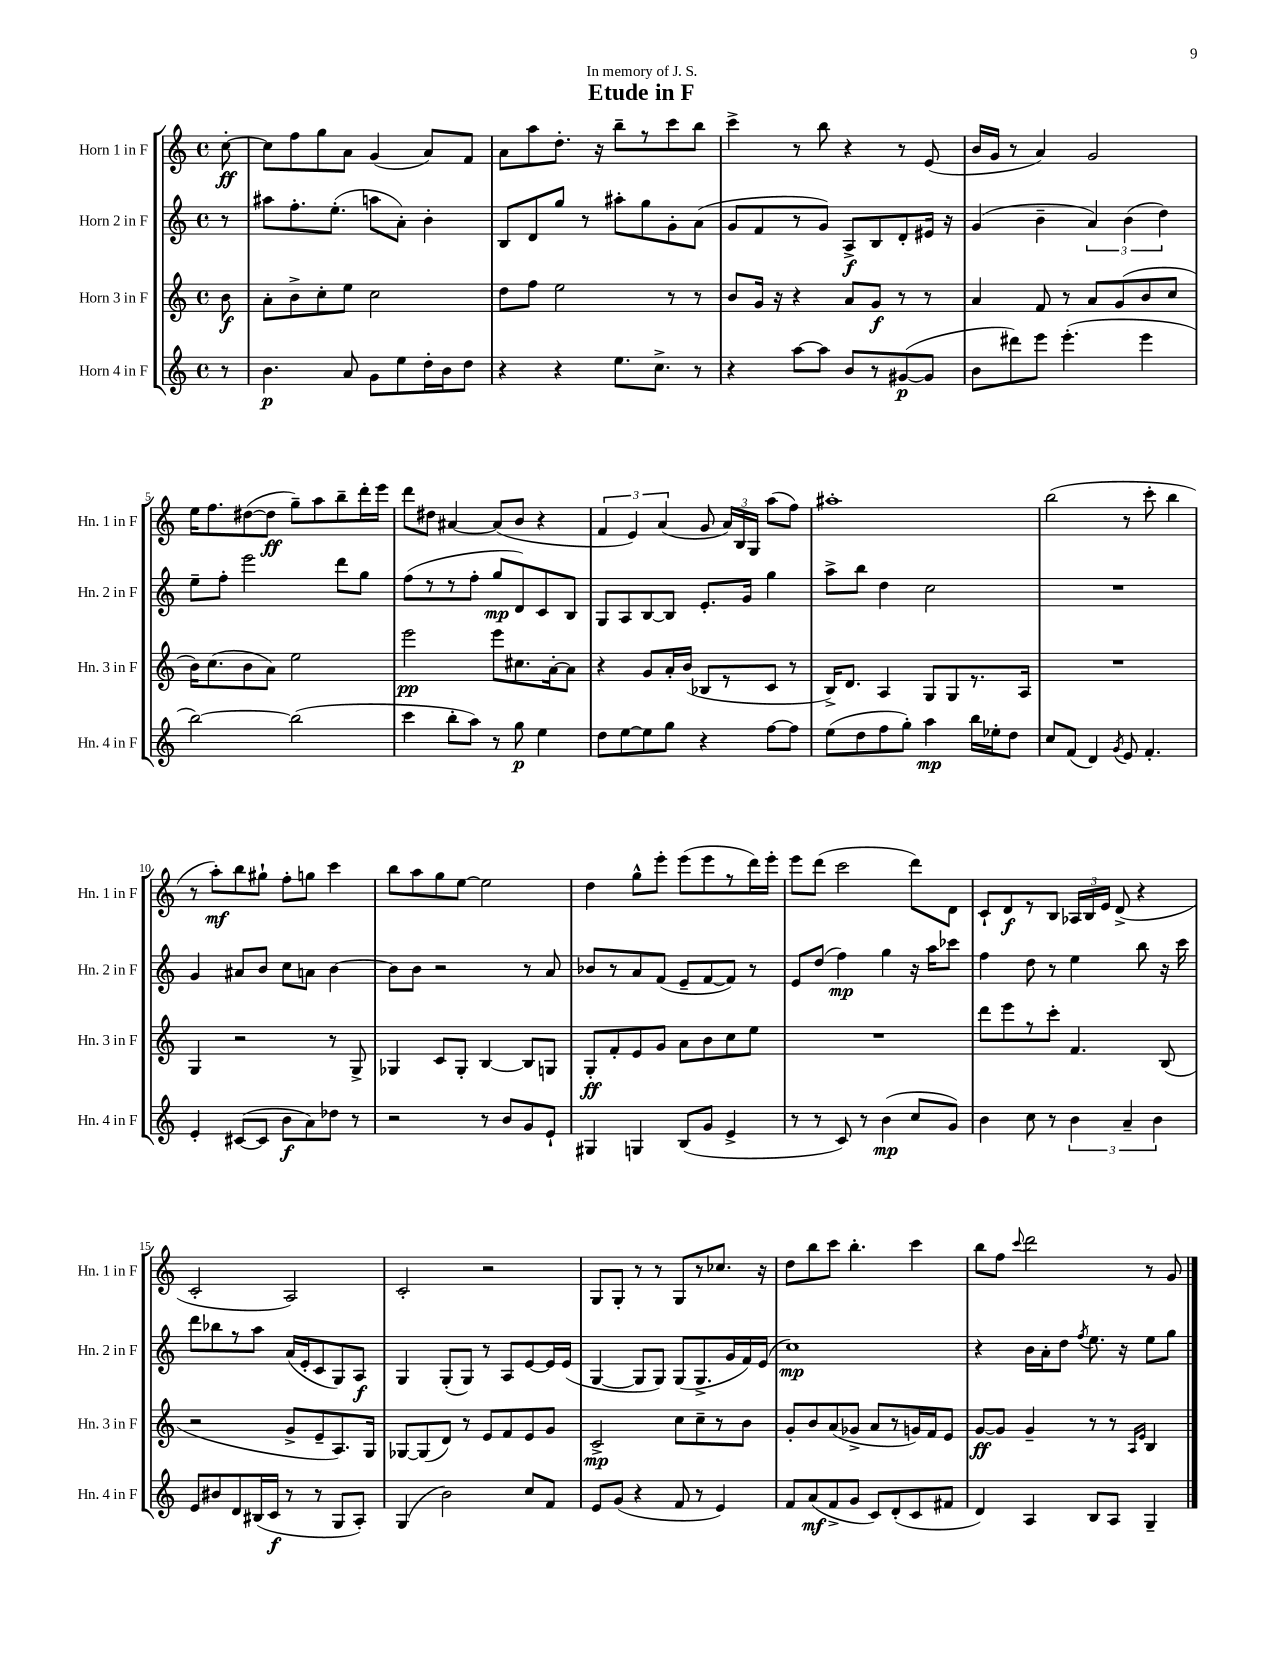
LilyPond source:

\header { title = "Etude in F" dedication = "In memory of J. S." }
<<
\new StaffGroup <<
\new Staff = "s0" \with { instrumentName = "Horn 1 in F" shortInstrumentName = "Hn. 1 in F" } {
    \clef treble \key c \major \defaultTimeSignature \time 4/4 \partial 8
    \autoBeamOff c''8~-.\ff |
    c''8[ f''8 g''8 a'8] g'4( a'8[) f'8] |
    a'8[ a''8 d''8.]-. r16 b''8[-- r8 c'''8 b''8] |
    c'''4-> r8 b''8 r4 r8 e'8( |
    b'16[ g'16] r8 a'4) g'2 |
    e''16[ f''8. dis''8~( dis''8]\ff g''8[--) a''8 b''8-- d'''16-. e'''16] |
    d'''8[ dis''8] ais'4~ ais'8[( b'8] r4 |
    \tuplet 3/2 { f'4 e'4) a'4( } g'8 \tuplet 3/2 { a'16[) b16 g16] } a''8[( f''8]) |
    ais''1-. |
    b''2( r8 c'''8-. b''4 |
    r8 a''8[-.\mf) b''8 gis''8]-! f''8[-. g''8] c'''4 |
    b''8[ a''8 g''8 e''8]~ e''2 |
    d''4 g''8[-^ e'''8]-. e'''8[( e'''8 r8 d'''16) e'''16]-. |
    e'''8[ d'''8]( c'''2 d'''8[) d'8] |
    c'8[-! d'8\f r8 b8] \tuplet 3/2 { aes16[ b16 e'16] } d'8->( r4 |
    c'2-. a2) |
    c'2-. r2 |
    g8[ g8]-. r8 r8 g8[ r8 ces''8.] r16 |
    d''8[ b''8 c'''8] b''4.-. c'''4 |
    b''8[ f''8] \appoggiatura { c'''8 } d'''2 r8 g'8 \bar "|." |
}
\new Staff = "s1" \with { instrumentName = "Horn 2 in F" shortInstrumentName = "Hn. 2 in F" } {
    \clef treble \key c \major \defaultTimeSignature \time 4/4 \partial 8
    \autoBeamOff r8 |
    ais''8[ f''8.-. e''8.]-.( a''8[ a'8]-.) b'4-. |
    b8[ d'8 g''8] r8 ais''8[-. g''8 g'8-. a'8]( |
    g'8[ f'8 r8 g'8]) a8[->\f b8 d'8-. eis'16] r16 |
    g'4( b'4-- \tuplet 3/2 { a'4) b'4( d''4) } |
    e''8[-- f''8]-. e'''2 d'''8[ g''8] |
    f''8[( r8 r8 f''8]-. g''8[\mp d'8) c'8 b8] |
    g8[ a8 b8~ b8] e'8.[-. g'16] g''4 |
    a''8[-> b''8] d''4 c''2 |
    R1 |
    g'4 ais'8[ b'8] c''8[ a'8] b'4~ |
    b'8[ b'8] r2 r8 a'8 |
    bes'8[ r8 a'8 f'8]( e'8[-- f'8~ f'8]) r8 |
    e'8[ d''8]( f''4\mp) g''4 r16 a''16[ ces'''8] |
    f''4 d''8 r8 e''4 b''8 r16 c'''16 |
    d'''8[ bes''8 r8 a''8] a'16[( e'16-. c'8 g8) a8]\f |
    g4 g8[-.( g8]) r8 a8[ e'8~ e'16 e'16]( |
    g4~ g8[ g8]) g8[( g8.-> g'16 f'16) e'16]( |
    c''1\mp) |
    r4 b'16[ a'16-. d''8] \acciaccatura { f''8 } e''8. r16 e''8[ g''8] \bar "|." |
}
\new Staff = "s2" \with { instrumentName = "Horn 3 in F" shortInstrumentName = "Hn. 3 in F" } {
    \clef treble \key c \major \defaultTimeSignature \time 4/4 \partial 8
    \autoBeamOff b'8\f |
    a'8[-. b'8-> c''8-. e''8] c''2 |
    d''8[ f''8] e''2 r8 r8 |
    b'8[ g'16] r16 r4 a'8[ g'8]\f r8 r8 |
    a'4 f'8 r8 a'8[ g'8( b'8 c''8] |
    b'16[) c''8.( b'8 a'8]) e''2 |
    e'''2\pp e'''8[ cis''8. a'16~-. a'8] |
    r4 g'8[ a'16-. b'16]( bes8[ r8 c'8] r8 |
    b16[->) d'8.] a4 g8[ g8 r8. a16] |
    R1 |
    g4 r2 r8 g8-> |
    ges4 c'8[ ges8]-. b4~ b8[ g8] |
    g8[-.\ff f'8-. e'8 g'8] a'8[ b'8 c''8 e''8] |
    R1 |
    d'''8[ e'''8 r8 c'''8]-. f'4. b8( |
    r2 g'8[-> e'8-- a8.) g16] |
    ges8[~ ges8( d'8]) r8 e'8[ f'8 e'8 g'8] |
    c'2->\mp c''8[ c''8-- r8 b'8] |
    g'8[-. b'8 a'8( ges'8]-> a'8[ r8 g'16) f'16 e'8] |
    g'8[~\ff g'8] g'4-- r8 r8 \grace { a16[ e'16] } b4 \bar "|." |
}
\new Staff = "s3" \with { instrumentName = "Horn 4 in F" shortInstrumentName = "Hn. 4 in F" } {
    \clef treble \key c \major \defaultTimeSignature \time 4/4 \partial 8
    \autoBeamOff r8 |
    b'4.\p a'8 g'8[ e''8 d''16-. b'16 d''8] |
    r4 r4 e''8.[ c''8.]-> r8 |
    r4 a''8[~ a''8] b'8[ r8 gis'8~\p( gis'8] |
    b'8[ dis'''8) e'''8] e'''4.-.( e'''4 |
    b''2~) b''2( |
    c'''4 b''8[-. a''8]) r8 g''8\p e''4 |
    d''8[ e''8~ e''8 g''8] r4 f''8[~ f''8] |
    e''8[( d''8 f''8 g''8]-.) a''4\mp b''16[ ees''16-. d''8] |
    c''8[ f'8]( d'4) \acciaccatura { g'8 } e'8 f'4.-. |
    e'4-. cis'8[~( cis'8] b'8[\f a'8) des''8] r8 |
    r2 r8 b'8[ g'8 e'8]-! |
    gis4 g4 b8[( g'8] e'4-> |
    r8 r8 c'8) r8 b'4\mp( c''8[ g'8]) |
    b'4 c''8 r8 \tuplet 3/2 { b'4 a'4-- b'4 } |
    e'8[ bis'8 d'8 bis16( c'16]\f r8 r8 g8[ a8]-.) |
    g4( b'2) c''8[ f'8] |
    e'8[ g'8]( r4 f'8 r8 e'4) |
    f'8[ a'8\mf( f'8-> g'8] c'8[) d'8-.( c'8 fis'8] |
    d'4) a4 b8[ a8] g4-- \bar "|." |
}
>>
>>
